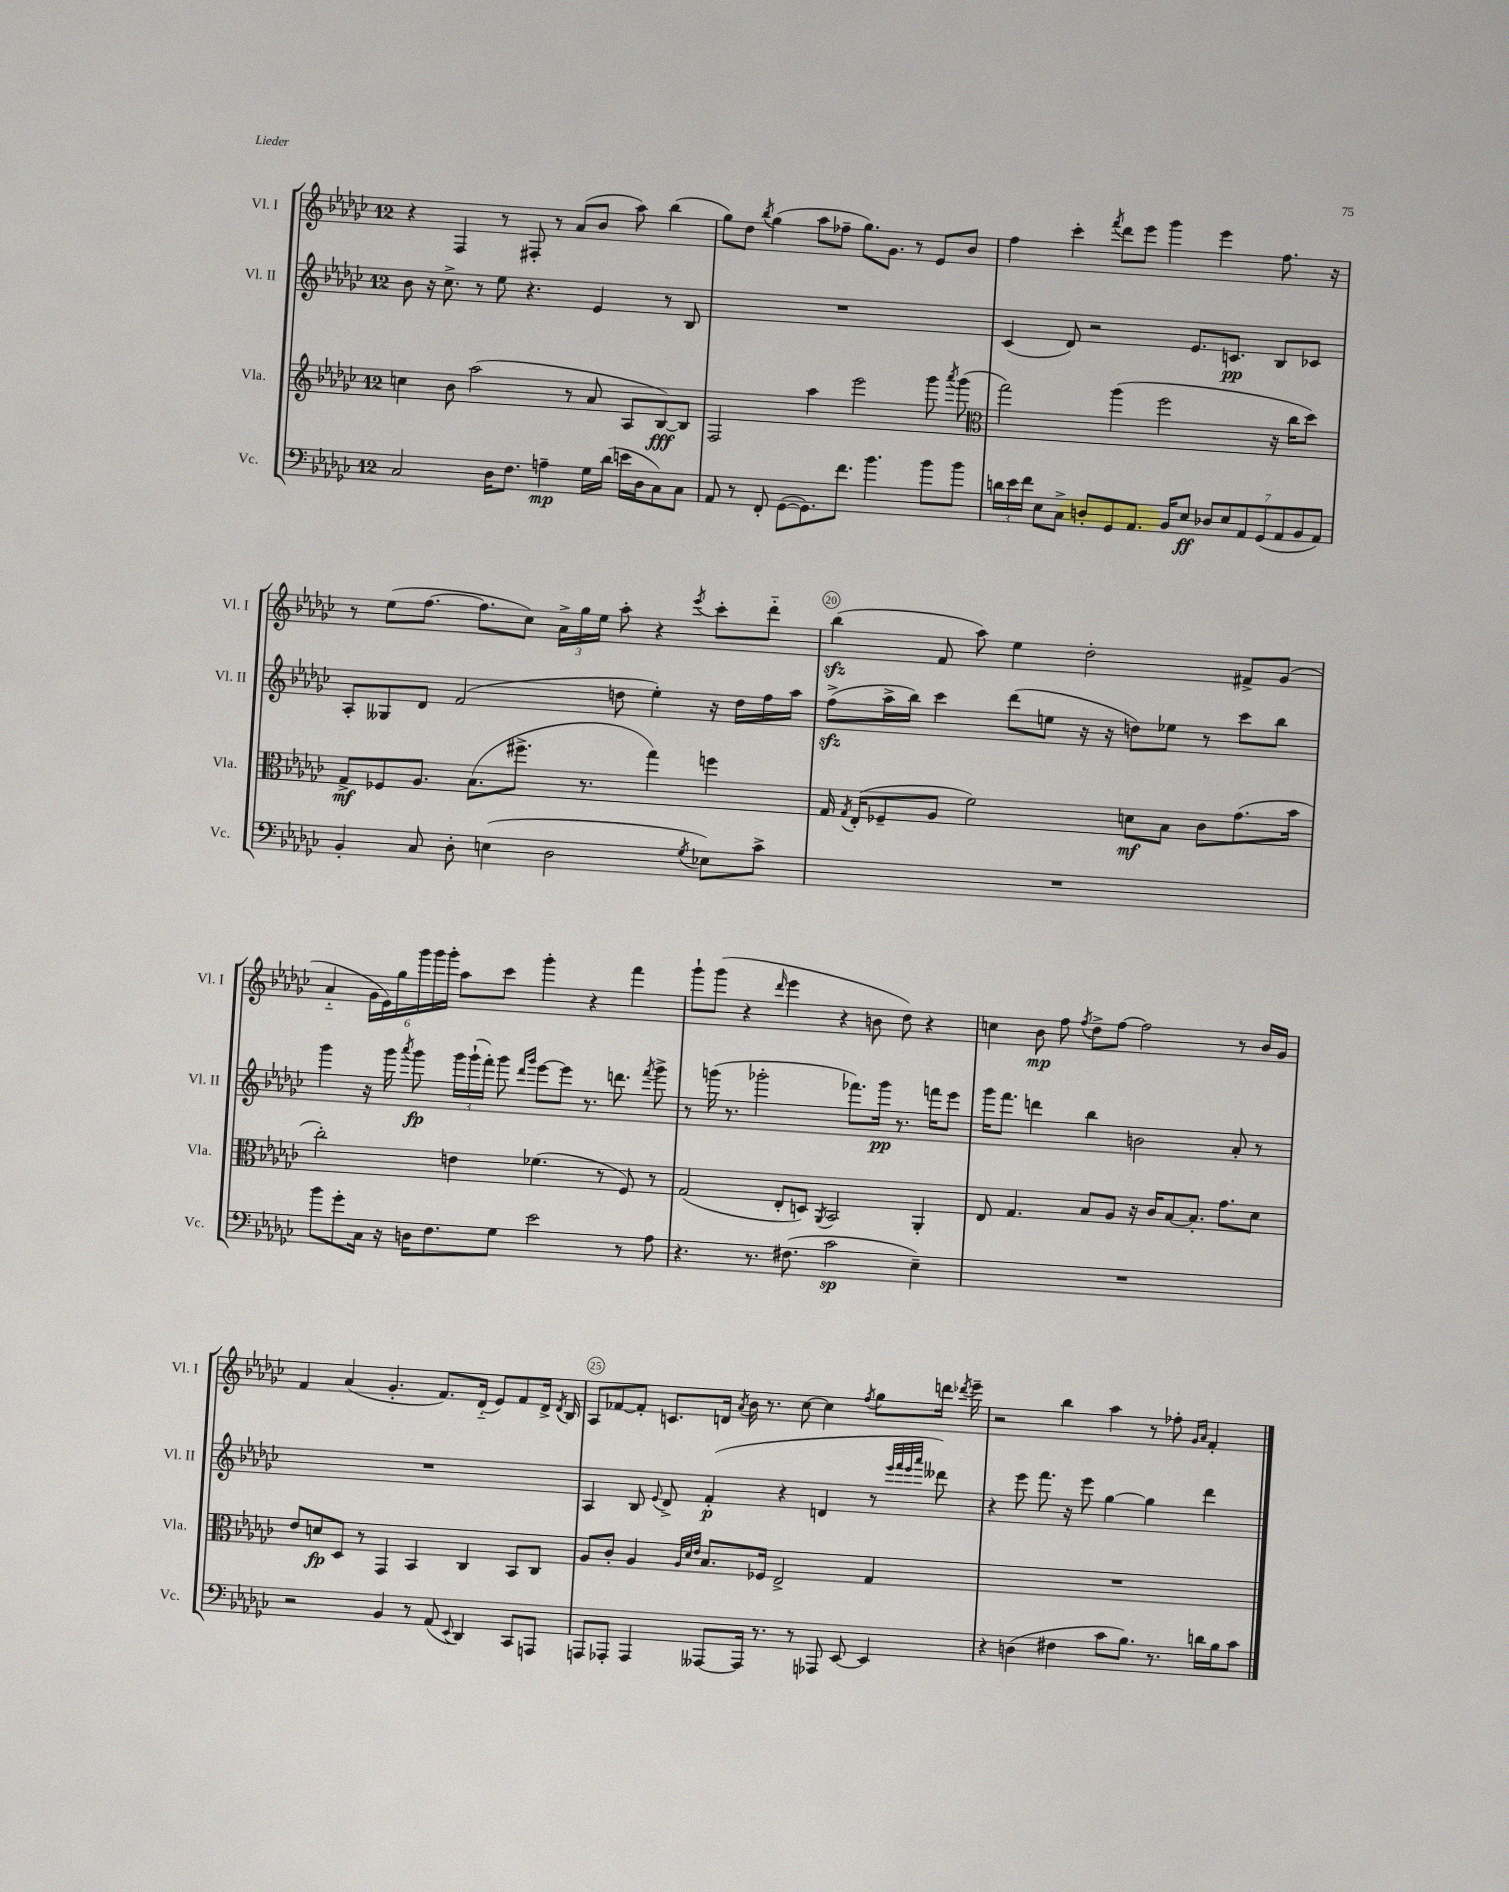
<<
\new StaffGroup <<
\new Staff = "s0" \with { instrumentName = "Vl. I" shortInstrumentName = "Vl. I" } {
    \clef treble \key ges \major \once \override Staff.TimeSignature.style = #'single-digit \time 12/8
    \autoBeamOff r4 f4 r8 fis8-. r8 aes'8[( bes'8] aes''8) bes''4( |
    ges''8[) des''8] \acciaccatura { bes''8 } ges''4( aes''8[ fes''8]-- ges''8.[) ges'8.] r8 ees'8[ bes'8] |
    f''4 ces'''4-. \acciaccatura { f'''8 } des'''8[ ees'''8] ges'''4 ees'''4 f''8. r16 |
    r8 ees''8[( f''8.]~ f''8.[ ces''8]) \tuplet 3/2 { aes'16[-> ges''16 ees''16] } aes''8-. r4 \acciaccatura { ees'''8 } ces'''8[-. des'''8]-_ |
    bes''4\sfz( f'8 aes''8) ees''4 des''2-. fis'8[-> ges'8]( |
    aes'4-_ \tuplet 6/4 { ges'16[ ees'16) ges''16 ges'''16 ges'''16 ges'''16]-. } aes''8[ ces'''8] ges'''4-. r4 f'''4 |
    ges'''8[-! ges'''8]( r4 \grace { des'''16 } ees'''4 r4 b'8 des''8) r4 |
    c''4 bes'8\mp f''8 \acciaccatura { f''8 } des''8[-> f''8]~ f''2 r8 bes'16[ ges'16] |
    f'4 aes'4( ges'4.-. f'8.[) des'16]-_( ees'8[) f'8 des'16]-> \acciaccatura { des'8 } bes16 |
    aes8[ fes'8~ fes'8]-. c'8.[ d'16] \acciaccatura { aes'8 } bes'16 r8. ces''8~ ces''4 \acciaccatura { f''8 } ges''8[ d'''16] \acciaccatura { des'''8 } ees'''16-- |
    r2 bes''4 aes''4 r8 fes''8-. \grace { ges'16[ aes'16] } f'4-. \bar "|." |
}
\new Staff = "s1" \with { instrumentName = "Vl. II" shortInstrumentName = "Vl. II" } {
    \clef treble \key ges \major \once \override Staff.TimeSignature.style = #'single-digit \time 12/8
    \autoBeamOff bes'8 r16 ces''8.-> r8 ees''8 r4. ees'4 r8 bes8 |
    R1. |
    ces'4( des'8) r2 ees'8.[ c'8.]\pp bes8[ ces'8] |
    aes8[-. geses8 des'8] f'2( d''8 ees''4-.) r16 d''16[ f''16 aes''16] |
    f''8[->\sfz( aes''16-> bes''16]) ces'''4 des'''8[( e''8] r16 r16 d''8[) ees''8] r8 ces'''8[ bes''8] |
    ges'''4 r16 ges'''16 \acciaccatura { aes'''8 } ges'''8\fp \tuplet 3/2 { ges'''16[ ges'''16-!( f'''16]-.) } ges'''8 \grace { des'''16[ ges'''16] } ees'''8[~ ees'''8] r8. d'''8. \acciaccatura { f'''8 } ges'''8-> |
    r8 g'''16( r8. ges'''2-. fes'''8.[) ges'''16]\pp r8. f'''16[ ees'''8] |
    ges'''16[ f'''8.] d'''4 bes''4 b'2 aes'8-. r8 |
    R1. |
    aes4 bes8 \appoggiatura { ees'8 } des'8-> f'4-.\p( r4 d'4 r8 \grace { ees'''32[ f'''32 ees'''32 aes'''32] } deses'''8) |
    r4 ees'''8 f'''8. r16 ees'''8 ges''4~ ges''4 des'''4 \bar "|." |
}
\new Staff = "s2" \with { instrumentName = "Vla." shortInstrumentName = "Vla." } {
    \clef treble \key ges \major \once \override Staff.TimeSignature.style = #'single-digit \time 12/8
    \autoBeamOff c''4 bes'8 aes''2( r8 aes'8 aes8[ bes8~\fff) bes8] |
    f2 aes''4 ees'''2 ges'''8 \acciaccatura { aes'''8 } ges'''8( |
    \clef alto ges''2) aes''4( f''2 r16 ces''16[ des''8]) |
    ges8[->\mf fes8 aes8.] bes8.[( fis''8.]-> r8. ges''4) f''4 |
    ges16 \acciaccatura { ges8 } ees16[-.( fes8-- aes8] f'2) d'8[\mf bes8] ces'8[ ges'8.( bes'16] |
    ces''2-.) e'4 fes'4.( r8 f8) r8 |
    ges2( ees8[-. d8]) \acciaccatura { aes,8 } bes,2 aes,4-. |
    ees8 ges4. bes8[ aes8] r16 ces'16[ bes8~ bes8.]-. ges'8.[ des'8] |
    ees'8[ d'8\fp des8] r8 ges,4 bes,4 ces4 bes,8[ ces8] |
    aes8[ ces'8]-. aes4 \grace { aes32[ des'32 ees'32] } bes8.[ fes16] ees2-> ges4 |
    R1. \bar "|." |
}
\new Staff = "s3" \with { instrumentName = "Vc." shortInstrumentName = "Vc." } {
    \clef bass \key ges \major \once \override Staff.TimeSignature.style = #'single-digit \time 12/8
    \autoBeamOff ces2 des16[ f8.] a4--\mp ges16[ des'16]( e'16[ des16 ces8) ces8] |
    aes,8 r8 f,8-. ges,8[~( ges,8.) f'8.] bes'4. bes'8[ bes'8] |
    \tuplet 3/2 { d'16[ ees'16 f'16] } ees8[ ces8]-> d8[-. ges,8 aes,8.] bes,16[ ees8]\ff \tuplet 7/4 { des8[ ees8 aes,8 ges,8( aes,8 bes,8 aes,8]) } |
    bes,4-. ces8 des8-. e4( des2 \acciaccatura { ges8 } ees8[) ces'8]-> |
    R1. |
    bes'8[ ges'8-. ces16] r16 d16[ f8. ges8] ees'2 r8 aes8 |
    r4. r8. fis8.( ces'2\sp ees4--) |
    R1. |
    r2 bes,4 r8 aes,8( \appoggiatura { ees,8 } des,4) ces,8[ a,,8] |
    a,,8[ aes,,8]-. aes,,4 aeses,,8[~ aeses,,16] r8. r8 aes,,8 ees,8~ ees,4 |
    r4 d4( fis4 ces'8[ bes8.]) r8. d'16[ bes16 ces'8] \bar "|." |
}
>>
>>
\layout { \context { \Score currentBarNumber = #16 \override BarNumber.break-visibility = ##(#f #t #t) barNumberVisibility = #(every-nth-bar-number-visible 5) \override BarNumber.stencil = #(make-stencil-circler 0.1 0.3 ly:text-interface::print) } }
